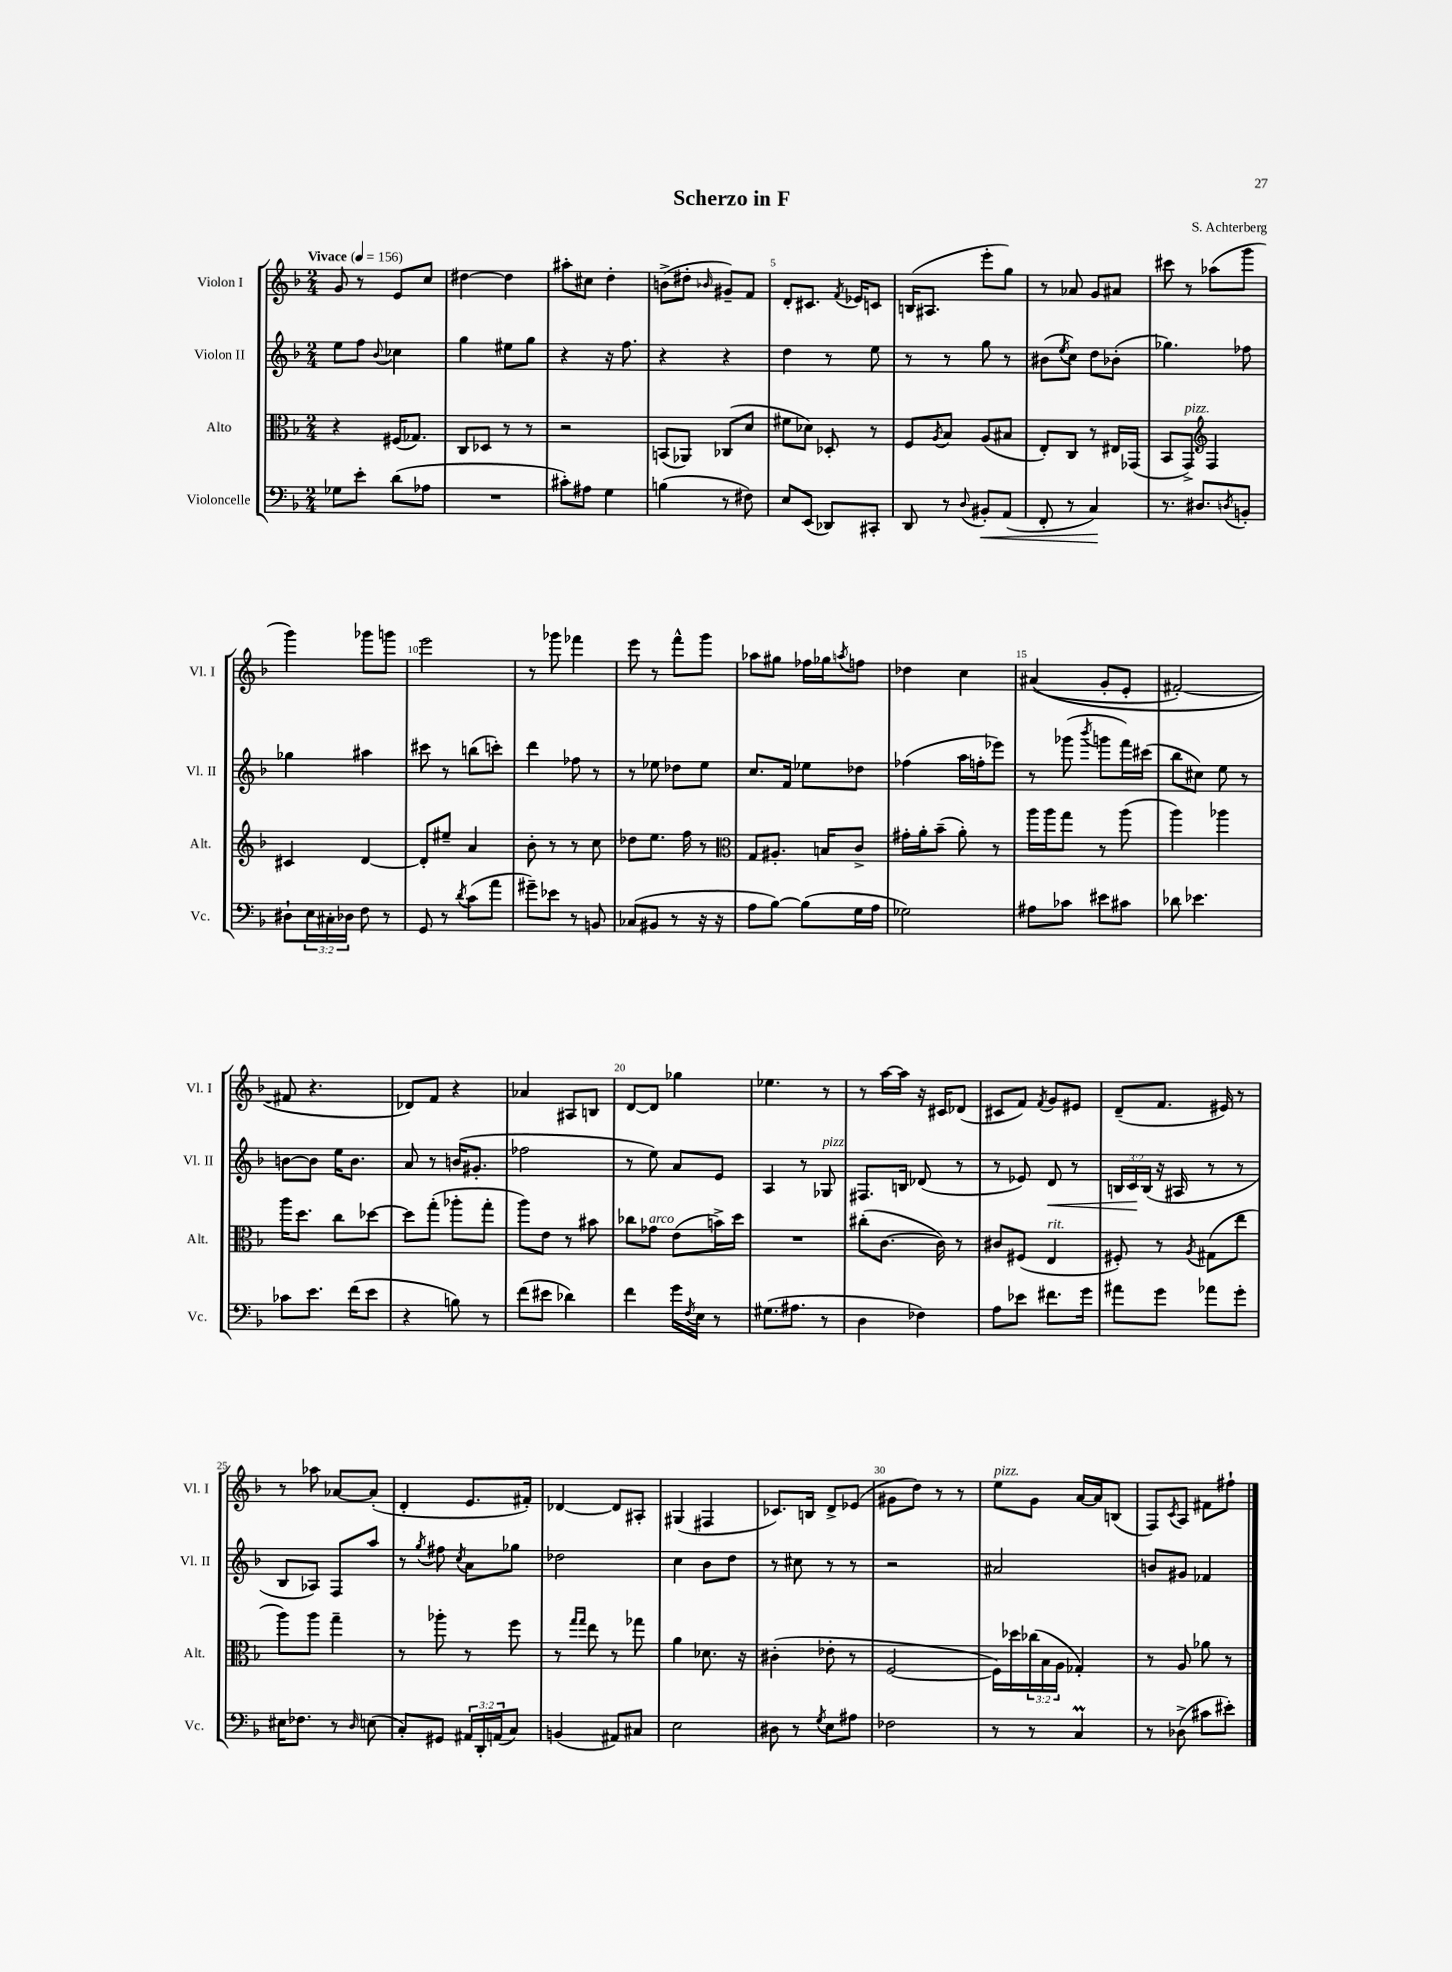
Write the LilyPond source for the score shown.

\header { title = "Scherzo in F" composer = "S. Achterberg" }
<<
\new StaffGroup <<
\new Staff = "s0" \with { instrumentName = "Violon I" shortInstrumentName = "Vl. I" } {
    \clef treble \key f \major \numericTimeSignature \time 2/4 \tempo "Vivace" 4 = 156
    g'8 r8 e'8 c''8 |
    dis''4~ dis''4 |
    ais''8-. cis''8 d''4-. |
    b'8->( dis''8-. \grace { bes'16 } gis'8--) f'8 |
    d'8-. cis'8. \acciaccatura { f'8 } ees'16 c'8 |
    b16( ais8. e'''8-. g''8) |
    r8 aes'8 g'8 ais'8 |
    cis'''8 r8 aes''8( g'''8 |
    g'''4) ges'''8 g'''8 |
    e'''2 |
    r8 ges'''8 fes'''4 |
    e'''8 r8 f'''8-^ g'''8 |
    aes''8 gis''8 fes''16 ges''16 \acciaccatura { a''8 } f''8 |
    des''4 c''4 |
    ais'4(\( g'8-. e'8-. |
    fis'2~-.) |
    fis'8 r4. |
    des'8\) f'8 r4 |
    aes'4 ais8 b8 |
    d'8~ d'8 ges''4 |
    ees''4. r8 |
    r8 a''16~ a''16 r16 cis'16 des'8( |
    cis'8 f'8) \acciaccatura { f'8 } g'8 eis'8 |
    d'8--( f'8. eis'16) r8 |
    r8 aes''8 aes'8~ aes'8-.( |
    d'4-. e'8. fis'16-.) |
    des'4~ des'8 ais8-. |
    gis4( fis4 |
    ces'8.) b16 d'8-> ees'8( |
    gis'8 d''8) r8 r8 |
    e''8^\markup { \italic "pizz." } g'8 a'16~ a'16 b8( |
    f8) \acciaccatura { c'8 } a8 fis'8 fis''8-! \bar "|." |
}
\new Staff = "s1" \with { instrumentName = "Violon II" shortInstrumentName = "Vl. II" } {
    \clef treble \key f \major \numericTimeSignature \time 2/4 \override Staff.TupletNumber.text = #tuplet-number::calc-fraction-text
    e''8 f''8 \appoggiatura { bes'8 } ces''4 |
    g''4 eis''8 g''8 |
    r4 r16 f''8. |
    r4 r4 |
    d''4 r8 e''8 |
    r8 r8 g''8 r8 |
    bis'8( \acciaccatura { e''8 } c''8) d''8 bes'8-.( |
    ges''4.) fes''8 |
    ges''4 ais''4 |
    cis'''8 r8 b''8( c'''8-.) |
    d'''4 fes''8 r8 |
    r8 ees''8 des''8 ees''8 |
    c''8. f'16 ees''8 des''8 |
    fes''4( a''16 f''16-. ees'''8) |
    r8 ges'''8( \acciaccatura { bes'''8 } g'''8 f'''16) cis'''16( |
    bes''8 cis''8) e''8 r8 |
    b'8~ b'8 e''16 b'8. |
    a'8 r8 b'16( gis'8.-. |
    fes''2 |
    r8 e''8) a'8 e'8 |
    a4 r8 ges8^\markup { \italic "pizz." } |
    fis8. b16 des'8( r8 |
    r8 ees'8) d'8\< r8 |
    \tuplet 3/2 { b16 c'16\! b16( } r16 ais16 r8 r8 |
    bes8 aes8) f8 a''8 |
    r8 \acciaccatura { g''8 } fis''8 \acciaccatura { c''8 } a'8 ges''8 |
    des''2 |
    c''4 bes'8 d''8 |
    r8 cis''8 r8 r8 |
    r2 |
    ais'2 |
    b'8 gis'8 fes'4 \bar "|." |
}
\new Staff = "s2" \with { instrumentName = "Alto" shortInstrumentName = "Alt." } {
    \clef alto \key f \major \numericTimeSignature \time 2/4 \override Staff.TupletNumber.text = #tuplet-number::calc-fraction-text
    r4 fis16( ges8.) |
    c8 des8 r8 r8 |
    r2 |
    b,8( aes,8) ces8( d'8 |
    fis'8 des'8) des8-. r8 |
    f8 \acciaccatura { a8 } bes8 a8( bis8 |
    e8-.) c8 r8 eis16 ges,16( |
    bes,8 g,8->^\markup { \italic "pizz." }) \clef treble f4 |
    cis'4 d'4~ |
    d'8-. eis''8-- a'4 |
    bes'8-. r8 r8 c''8 |
    des''8 e''8. f''16 r8 |
    \clef alto g8 ais8.-. b16 c'8-> |
    gis'16-. a'16-. bes'8--( a'8-.) r8 |
    a''16 a''16 g''8 r8 a''8( |
    a''4) aes''4 |
    a''16 d''8. c''8 des''8~ |
    des''8 g''8-.( aes''8-. g''8-. |
    a''8) e'8 r8 bis'8 |
    ces''8 ges'8^\markup { \italic "arco" } e'8( b'16->) d''16 |
    R2 |
    cis''8-.( c'8.~ c'16) r8 |
    cis'8 fis8( e4^\markup { \italic "rit." } |
    fis8-.) r8 \acciaccatura { a8 } gis8( e''8 |
    a''8) a''8 g''4-- |
    r8 aes''8-. r8 f''8 |
    r8 \grace { g''16 g''16 } e''8 r8 ges''8 |
    a'4 des'8. r16 |
    cis'4-.( ees'8-. r8 |
    f2~ |
    f16) des''16 \tuplet 3/2 { ces''16( bes16 a16 } ges4-.) |
    r8 a8 aes'8 r8 \bar "|." |
}
\new Staff = "s3" \with { instrumentName = "Violoncelle" shortInstrumentName = "Vc." } {
    \clef bass \key f \major \numericTimeSignature \time 2/4 \override Staff.TupletNumber.text = #tuplet-number::calc-fraction-text
    ges8 e'8-. d'8( aes8 |
    R2 |
    cis'8-.) ais8 g4 |
    b4( r8 fis8) |
    e8 e,8( des,8) cis,8-. |
    d,8 r8 \appoggiatura { d8 } bis,8-.\< a,8( |
    f,8-. r8 c4\!) |
    r8. dis8. \acciaccatura { d8 } b,8-. |
    dis8-! \tuplet 3/2 { e16 cis16-. des16 } f8 r8 |
    g,8 r8 \acciaccatura { d'8 } c'8( a'8 |
    gis'8--) ees'8 r8 b,8 |
    ces8( bis,8 r8 r16 r16 |
    a8 bes8~) bes8( g16 a16 |
    ges2) |
    ais8 ces'8 eis'8 cis'8 |
    des'8 ees'4. |
    ces'8 e'8. f'16( e'8 |
    r4 b8) r8 |
    f'8( eis'8 des'4) |
    f'4 g'16 \acciaccatura { f8 } e16 r8 |
    gis8.( ais8. r8 |
    d4 fes4) |
    a8 ees'8 fis'8. g'16 |
    ais'8 g'8 aes'8 g'8-. |
    eis16 fes8. r8 \grace { d16 } e8( |
    c8-.) gis,8 \tuplet 3/2 { ais,16 d,16-. a,16( } c8) |
    b,4( ais,8) cis8 |
    e2 |
    dis8 r8 \acciaccatura { g8 } e8 ais8 |
    fes2 |
    r8 r8 c4\prall |
    r8 des8->( cis'8 eis'8-.) \bar "|." |
}
>>
>>
\layout { \context { \Score \override BarNumber.break-visibility = ##(#f #t #t) barNumberVisibility = #(every-nth-bar-number-visible 5) } }
